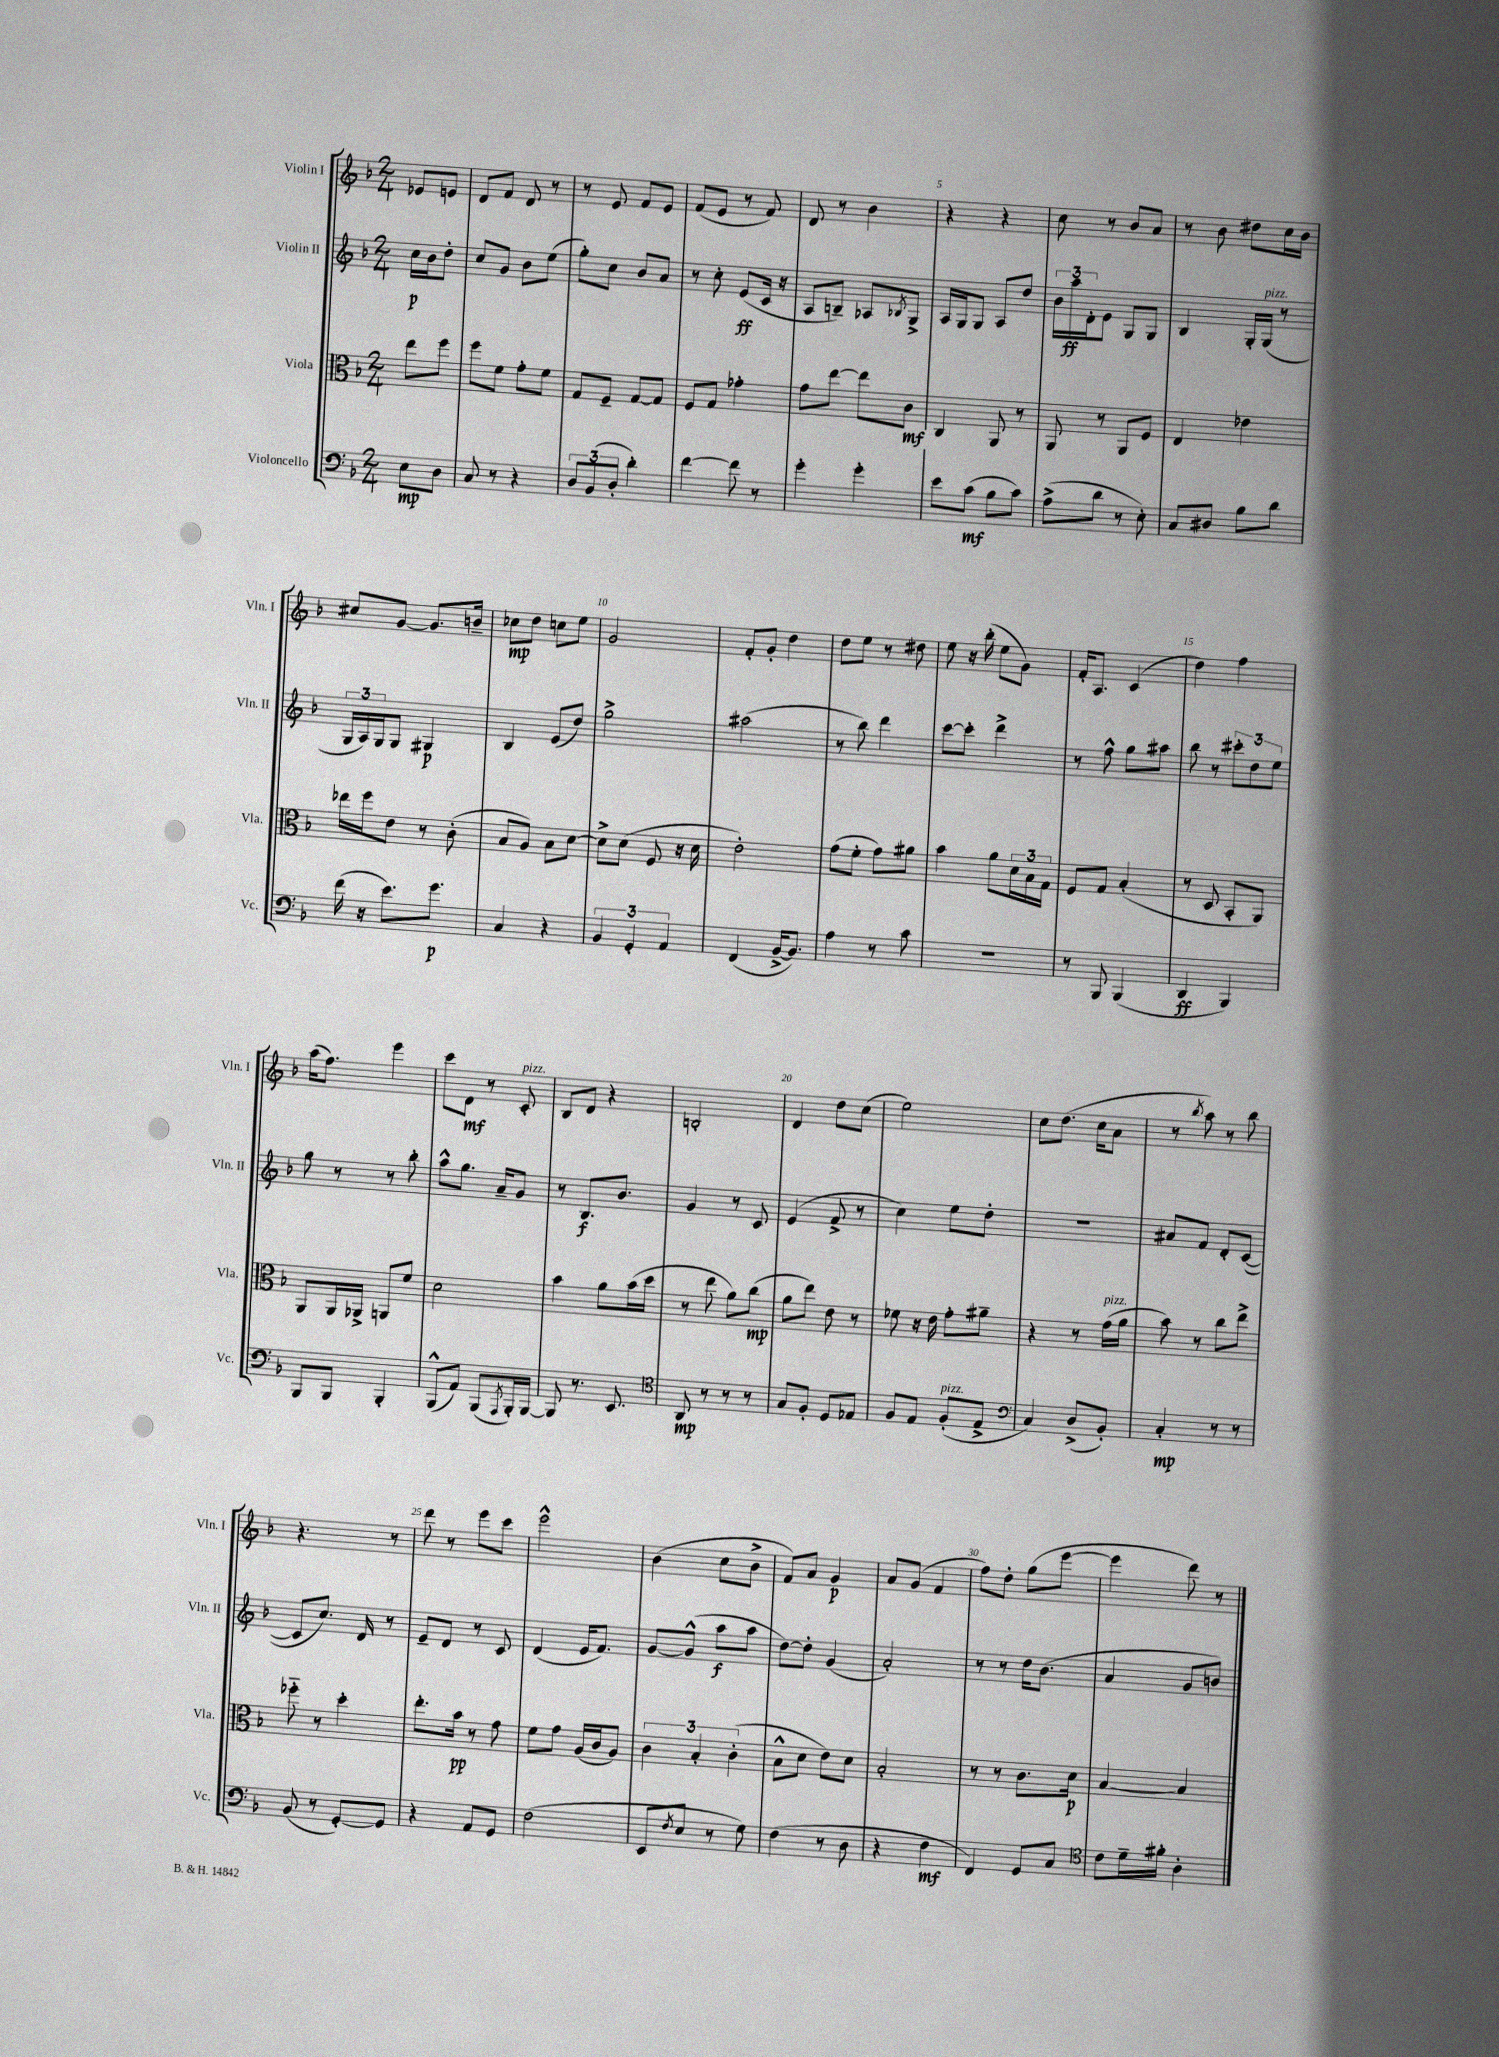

**kern	**dynam	**kern	**dynam	**kern	**dynam	**kern	**dynam
*part4	*part4	*part3	*part3	*part2	*part2	*part1	*part1
*staff4	*staff4	*staff3	*staff3	*staff2	*staff2	*staff1	*staff1
*I"Violoncello	*	*I"Viola	*	*I"Violin II	*	*I"Violin I	*
*I'Vc.	*	*I'Vla.	*	*I'Vln. II	*	*I'Vln. I	*
*clefF4	*	*clefC3	*	*clefG2	*	*clefG2	*
*k[b-]	*	*k[b-]	*	*k[b-]	*	*k[b-]	*
*M2/4	*	*M2/4	*	*M2/4	*	*M2/4	*
=	=	=	=	=	=	=	=
8E\L	mp	8ee\L	.	16cc\LL	p	8e-X/L	.
.	.	.	.	16b-\J	.	.	.
8D\J	.	8ff\J	.	8dd'\J	.	8en/J	.
=1	=1	=1	=1	=1	=1	=1	=1
8C/	.	8ff\L	.	8cc/L	.	8d/L	.
8r	.	8f\J	.	8g/J	.	8f/J	.
4r	.	8g'\L	.	8b-\L	.	8d/	.
.	.	8f\J	.	(8ee\J	.	8r	.
=2	=2	=2	=2	=2	=2	=2	=2
12D/L	.	8G/L	.	8gg'\L)	.	8r	.
(12BB-/	.	.	.	.	.	.	.
.	.	8F~/J	.	8cc\J	.	8e/	.
12D'/J	.	.	.	.	.	.	.
4d'\)	.	[8G/L	.	8b-/L	.	8f/L	.
.	.	8G/J]	.	8a/J	.	8e/J	.
=3	=3	=3	=3	=3	=3	=3	=3
[4f\	.	8F/L	.	8r	.	(8f/L	.
.	.	8G/J	.	8cc'\	.	8e/J	.
8f\]	.	4g-X'\	.	(8e/L	ff	8r	.
8r	.	.	.	16c/Jk	.	8f/)	.
.	.	.	.	16r	.	.	.
=4	=4	=4	=4	=4	=4	=4	=4
4g'\	.	8g\L	.	8A/L	.	8d/	.
.	.	[8ee\J	.	8Bn~/J)	.	8r	.
4g'\	.	8ee\L]	.	8A-X/L	.	4b-\	.
.	.	.	.	8qB-X/	.	.	.
.	.	8c\J	mf	8G^/J	.	.	.
=5	=5	=5	=5	=5	=5	=5	=5
8e\L	.	4C/	.	16A/LL	.	4r	.
.	.	.	.	16G/J	.	.	.
(8c\J	mf	.	.	8G/J	.	.	.
8B-\L	.	8AA/	.	8A/L	.	4r	.
8c\J)	.	8r	.	8dd/J	.	.	.
=6	=6	=6	=6	=6	=6	=6	=6
(8A^\L	.	8AA/	.	24b-\LL	.	8cc\	.
.	.	.	.	24aa\	ff	.	.
.	.	.	.	24d'\J	.	.	.
8d\J	.	8r	.	8e\J	.	8r	.
8r	.	8AA/L	.	8G/L	.	8b-/L	.
8E'\)	.	8F/J	.	8G/J	.	8a/J	.
=7	=7	=7	=7	=7	=7	=7	=7
8C/L	.	4E/	.	4B-/	.	8r	.
8D#X/J	.	.	.	.	.	8b-\	.
8B-\L	.	4e-X\	.	16G'/LL	.	8dd#X\L	.
!	!	!	!	!LO:TX:a:i:t=pizz.	!	!	!
.	.	.	.	(16G/JJ	.	.	.
8d\J	.	.	.	8r	.	16cc\L	.
.	.	.	.	.	.	16b-\JJ	.
!!LO:LB:g=z
=8	=8	=8	=8	=8	=8	=8	=8
(16f\	.	16ee-X\LL	.	24G/LL	.	8cc#X/L	.
.	.	.	.	24A/)	.	.	.
16r	.	16ff\J	.	.	.	.	.
.	.	.	.	24G/J	.	.	.
8.e\L)	.	8e\J	.	8G/J	.	[8g/J	.
.	.	8r	.	4G#X/	p	8.g/L]	.
8.g\J	p	.	.	.	.	.	.
.	.	(8c'\	.	.	.	.	.
.	.	.	.	.	.	16bn~/Jk	.
=9	=9	=9	=9	=9	=9	=9	=9
4C/	.	8B-/L	.	4B-/	.	8cc-X\L	mp
.	.	8A/J)	.	.	.	8dd\J	.
4r	.	8B-\L	.	(8e/L	.	8ccn\L	.
.	.	[8d\J	.	8dd/J)	.	8ee\J	.
=10	=10	=10	=10	=10	=10	=10	=10
6BB-/	.	8d^\L]	.	2gg^\	.	2g/	.
.	.	(8d\J	.	.	.	.	.
6GG'/	.	.	.	.	.	.	.
.	.	8F/	.	.	.	.	.
6AA/	.	.	.	.	.	.	.
.	.	16r	.	.	.	.	.
.	.	16d\	.	.	.	.	.
=11	=11	=11	=11	=11	=11	=11	=11
(4FF/	.	2e'\)	.	(2aa#X\	.	8f'/L	.
.	.	.	.	.	.	8g'/J	.
[16BB-^/KL	.	.	.	.	.	4dd\	.
8.BB-/J])	.	.	.	.	.	.	.
=12	=12	=12	=12	=12	=12	=12	=12
4A\	.	(8g\L	.	8r	.	8dd\L	.
.	.	8f'\J	.	8bb-\)	.	8ee\J	.
8r	.	8g\L)	.	4ddd\	.	8r	.
8c\	.	8a#X\J	.	.	.	8dd#X\	.
=13	=13	=13	=13	=13	=13	=13	=13
2r	.	4b-\	.	[8ccc\L	.	8ee\	.
.	.	.	.	8ccc'\J]	.	16r	.
.	.	.	.	.	.	(16bb-'\	.
.	.	8a\L	.	4ddd^\	.	8ee\L	.
.	.	24d\L	.	.	.	8g\J)	.
.	.	24B-\	.	.	.	.	.
.	.	24G\JJ	.	.	.	.	.
=14	=14	=14	=14	=14	=14	=14	=14
8r	.	8F/L	.	8r	.	16f'/KL	.
.	.	.	.	.	.	8.A/J	.
8BBB-/	.	8G/J	.	8ff^^\	.	.	.
(4BBB-/	.	(4B-'/	.	8gg\L	.	(4c/	.
.	.	.	.	8aa#X\J	.	.	.
=15	=15	=15	=15	=15	=15	=15	=15
4DD/	ff	8r	.	8bb-\	.	4dd\)	.
.	.	8D/	.	8r	.	.	.
4BBB-/)	.	8BB-'/L	.	12ccc#X'\L	.	4ff\	.
.	.	.	.	12dd\	.	.	.
.	.	8AA/J)	.	.	.	.	.
.	.	.	.	12ee\J	.	.	.
!!LO:LB:g=z
=16	=16	=16	=16	=16	=16	=16	=16
8BBB-/L	.	8AA/L	.	8gg\	.	(16aa\KL	.
.	.	.	.	.	.	8.ff\J)	.
8BBB-/J	.	16AA/L	.	8r	.	.	.
.	.	16AA-X^/JJ	.	.	.	.	.
4BBB-'/	.	8AAn/L	.	8r	.	4eee\	.
.	.	8f/J	.	8bb-'\	.	.	.
=17	=17	=17	=17	=17	=17	=17	=17
(8BBB-^^/L	.	2d\	.	8aa^^\L	.	8ccc\L	.
8AA/J)	.	.	.	8.gg\J	.	8d\J	mf
(8BBB-/L	.	.	.	.	.	8r	.
.	.	.	.	16a~/KL	.	.	.
8qAAA/	.	.	.	.	.	.	.
!	!	!	!	!	!	!LO:TX:a:i:t=pizz.	!
16BBB-'/L)	.	.	.	8g/J	.	8c'/	.
[16BBB-/JJ	.	.	.	.	.	.	.
=18	=18	=18	=18	=18	=18	=18	=18
8BBB-/]	.	4b-\	.	8r	.	8B-/L	.
8.r	.	.	.	8.B-/L	f	8d/J	.
.	.	8a\L	.	.	.	4r	.
8.EE/	.	.	.	8.b-/J	.	.	.
.	.	(16b-\L	.	.	.	.	.
.	.	16dd\JJ	.	.	.	.	.
=19	=19	=19	=19	=19	=19	=19	=19
*clefC4	*	*	*	*	*	*	*
8AA/	mp	8r	.	4g/	.	2Bn'/	.
8r	.	8ee\	.	.	.	.	.
8r	.	8a\L)	.	8r	.	.	.
8r	.	(8cc\J	mp	8c/	.	.	.
=20	=20	=20	=20	=20	=20	=20	=20
8G/L	.	8a\L	.	(4e/	.	4d/	.
8F'/J	.	8ee\J)	.	.	.	.	.
8D/L	.	8e\	.	8f^/	.	8dd\L	.
8E-X/J	.	8r	.	8r	.	(8cc\J	.
=21	=21	=21	=21	=21	=21	=21	=21
8F/L	.	8f-X\	.	4cc\)	.	2ee\)	.
8E/J	.	16r	.	.	.	.	.
.	.	16e\	.	.	.	.	.
!LO:TX:a:i:t=pizz.	!	!	!	!	!	!	!
(8F'/L	.	8g'\L	.	8ee\L	.	.	.
8E^/J	.	8a#X~\J	.	8dd'\J	.	.	.
=22	=22	=22	=22	=22	=22	=22	=22
*clefF4	*	*	*	*	*	*	*
4C/)	.	4r	.	2r	.	8cc\L	.
.	.	.	.	.	.	(8.dd\J	.
(8D^/L	.	8r	.	.	.	.	.
.	.	.	.	.	.	16cc\KL	.
!	!	!LO:TX:a:i:t=pizz.	!	!	!	!	!
8BB-'/J)	.	(16g\LL	.	.	.	8a\J	.
.	.	16a\JJ	.	.	.	.	.
=23	=23	=23	=23	=23	=23	=23	=23
4C'/	mp	8b-\)	.	8a#X/L	.	8r	.
.	.	.	.	.	.	8qbb-/	.
.	.	8r	.	8f/J	.	8aa\)	.
8r	.	8cc\L	.	8d'/L	.	8r	.
8r	.	8ee^\J	.	([8c/J	.	8bb-\	.
!!LO:LB:g=z
=24	=24	=24	=24	=24	=24	=24	=24
(8BB-/	.	8ff-X\	.	8c/L]	.	4.r	.
8r	.	8r	.	8.cc/J)	.	.	.
[8GG'/L)	.	4dd'\	.	.	.	.	.
.	.	.	.	16d/	.	.	.
8GG/J]	.	.	.	8r	.	8r	.
=25	=25	=25	=25	=25	=25	=25	=25
4r	.	8.ee'\L	.	8e~/L	.	8ddd\	.
.	.	.	.	8d/J	.	8r	.
.	.	16b-\Jk	pp	.	.	.	.
8AA/L	.	8r	.	8r	.	8eee\L	.
8GG/J	.	8g\	.	8c/	.	8ccc\J	.
=26	=26	=26	=26	=26	=26	=26	=26
(2F\	.	8f\L	.	(4d/	.	2eee^^\	.
.	.	8g\J	.	.	.	.	.
.	.	(16A/LL	.	16e/KL	.	.	.
.	.	16c/J	.	8.f/J)	.	.	.
.	.	8A/J)	.	.	.	.	.
=27	=27	=27	=27	=27	=27	=27	=27
8EE/L	.	6c\	.	[8g/L	.	(4b-\	.
8qF/	.	.	.	.	.	.	.
8E/J	.	.	.	(8g^^/J]	.	.	.
.	.	6B-'/	.	.	.	.	.
8r	.	.	.	8aa\L	f	8cc\L	.
.	.	(6c'\	.	.	.	.	.
8G\)	.	.	.	8aa\J	.	8b-^\J	.
=28	=28	=28	=28	=28	=28	=28	=28
(4F\	.	8B-^^\L	.	[8dd\L)	.	8f/L)	.
.	.	8d\J	.	8dd'\J]	.	8a/J	.
8r	.	8e\L)	.	(4g/	.	4g/	p
8D\	.	8d\J	.	.	.	.	.
=29	=29	=29	=29	=29	=29	=29	=29
4r	.	2B-'/	.	2a'/)	.	8a/L	.
.	.	.	.	.	.	(8g/J	.
4F\	mf	.	.	.	.	4f/	.
=30	=30	=30	=30	=30	=30	=30	=30
4FF/)	.	8r	.	8r	.	8ff\L)	.
.	.	8r	.	8r	.	8dd'\J	.
8GG/L	.	8.c\L	.	16dd\KL	.	(8gg\L	.
.	.	.	.	(8.b-\J	.	.	.
8C/J	.	.	.	.	.	[8eee\J	.
.	.	16d\Jk	p	.	.	.	.
=31	=31	=31	=31	=31	=31	=31	=31
*clefC4	*	*	*	*	*	*	*
8c\L	.	[4B-/	.	4a/	.	4eee\]	.
16d~\L	.	.	.	.	.	.	.
16f#X'\JJ	.	.	.	.	.	.	.
4A'\	.	4B-/]	.	8g/L	.	8ddd\)	.
.	.	.	.	8bn/J)	.	8r	.
==	==	==	==	==	==	==	==
*-	*-	*-	*-	*-	*-	*-	*-
